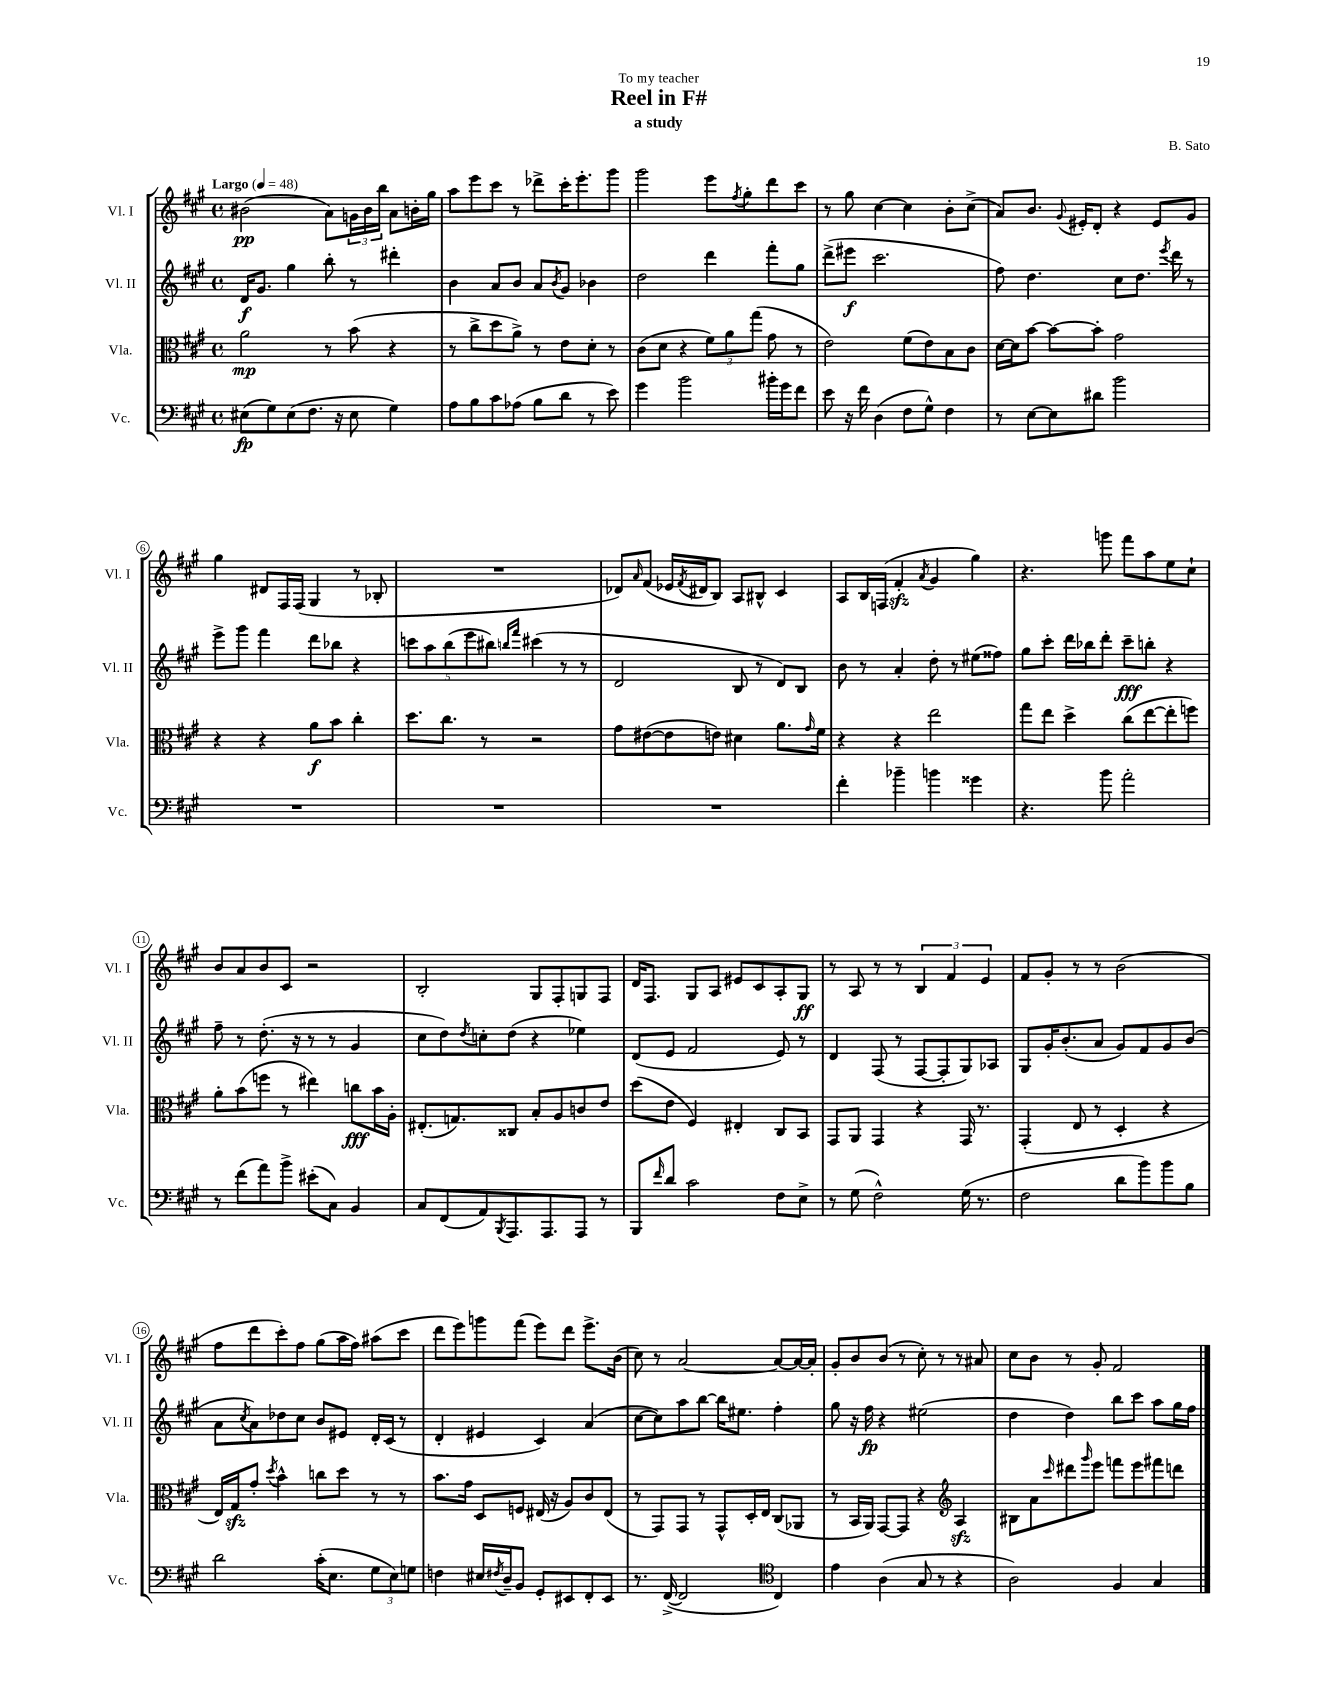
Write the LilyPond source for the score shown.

\header { title = "Reel in F#" composer = "B. Sato" subtitle = "a study" dedication = "To my teacher" }
<<
\new StaffGroup <<
\new Staff = "s0" \with { instrumentName = "Vl. I" shortInstrumentName = "Vl. I" } {
    \clef treble \key a \major \defaultTimeSignature \time 4/4 \tempo "Largo" 4 = 48
    bis'2\pp( a'8) \tuplet 3/2 { g'16 bis'16 b''16 } a'8 b'16-. gis''16 |
    a''8 e'''8 cis'''8 r8 des'''8-> cis'''16-. e'''8.-. gis'''8 |
    gis'''2 e'''8 \acciaccatura { fis''8 } gis''8-. d'''8 cis'''8 |
    r8 gis''8 cis''4~ cis''4 b'8-. cis''8->( |
    a'8) b'8. \appoggiatura { gis'8 } eis'16-. d'8-. r4 eis'8 gis'8 |
    gis''4 dis'8 fis16 fis16( gis4 r8 bes8-. |
    R1 |
    des'8) \grace { a'16 } fis'8( ees'16 \acciaccatura { fis'8 } dis'16 b8) a8 bis8-^ cis'4 |
    a8 b16 f16( fis'4-.\sfz \acciaccatura { a'8 } gis'4 gis''4) |
    r4. g'''8 fis'''8 a''8 e''8 cis''8-! |
    b'8 a'8 b'8 cis'8 r2 |
    b2-. gis8 fis8-. g8 fis8 |
    d'16 fis8. gis8 a8 eis'8 cis'8 a8-. gis8\ff |
    r8 a8 r8 r8 \tuplet 3/2 { b4 fis'4 e'4 } |
    fis'8 gis'8-. r8 r8 b'2( |
    fis''8 d'''8 cis'''8-.) fis''8 gis''8( a''16 fis''16) ais''8( cis'''8 |
    d'''8 e'''8) g'''8 fis'''8( e'''8) d'''8 e'''8.-> b'16( |
    cis''8) r8 a'2~ a'8~ a'16~ a'16-. |
    gis'8-. b'8 b'8( r8 cis''8-.) r8 r8 ais'8 |
    cis''8 b'8 r8 gis'8-. fis'2 \bar "|." |
}
\new Staff = "s1" \with { instrumentName = "Vl. II" shortInstrumentName = "Vl. II" } {
    \clef treble \key a \major \defaultTimeSignature \time 4/4
    d'16\f gis'8. gis''4 b''8-. r8 dis'''4-. |
    b'4 a'8 b'8 a'8 \acciaccatura { b'8 } gis'8 bes'4 |
    d''2 d'''4 fis'''8-. gis''8 |
    d'''8->( eis'''8\f cis'''2. |
    fis''8) d''4. cis''8 d''8. \acciaccatura { e'''8 } d'''16 r8 |
    e'''8-> gis'''8 fis'''4 d'''8 bes''8 r4 |
    \tuplet 5/4 { c'''8 a''8 b''8( e'''8 bis''8) } \grace { b''16 fis'''16 } cis'''4( r8 r8 |
    d'2 b8 r8 d'8) b8 |
    b'8 r8 a'4-. d''8-. r8 eis''8( fisis''8) |
    gis''8 cis'''8-. d'''16 bes''16 d'''8-. cis'''8--\fff b''8-. r4 |
    fis''8-- r8 d''8.-.( r16 r8 r8 gis'4 |
    cis''8 d''8) \acciaccatura { d''8 } c''8-. d''8( r4 ees''4) |
    d'8( e'8 fis'2 e'8) r8 |
    d'4 fis8( r8 fis8~ fis8-. gis8) aes8 |
    gis8 gis'16-. b'8.-.( a'8 gis'8) fis'8 gis'8 b'8( |
    a'8 \acciaccatura { cis''8 } a'8) des''8 cis''8 b'8 eis'8 d'16-. cis'16( r8 |
    d'4-. eis'4 cis'4) a'4( |
    cis''8~ cis''8) a''8 b''8~ b''16 eis''8. fis''4-. |
    gis''8 r16 fis''16\fp r4 eis''2( |
    d''4 d''4) b''8 cis'''8 a''8 gis''16 fis''16 \bar "|." |
}
\new Staff = "s2" \with { instrumentName = "Vla." shortInstrumentName = "Vla." } {
    \clef alto \key a \major \defaultTimeSignature \time 4/4
    a'2\mp r8 b'8( r4 |
    r8 cis''8-> d''8 a'8->) r8 e'8 d'8-. r8 |
    cis'8( d'8 r4 \tuplet 3/2 { fis'8) a'8 gis''8( } gis'8 r8 |
    e'2) fis'8( e'8) b8 cis'8 |
    d'16~ d'16 b'8~ b'8~ b'8-. gis'2 |
    r4 r4 a'8\f b'8 cis''4-. |
    d''8. cis''8. r8 r2 |
    gis'8 eis'8~( eis'8 e'8) dis'4 a'8. \grace { gis'16 } fis'16 |
    r4 r4 e''2 |
    gis''8 e''8 d''4-> cis''8( e''8~ e''8-. f''8) |
    a'8-. b'8( f''8 r8 eis''4) c''8\fff b'16 a16-. |
    eis8.-.( g8.) cisis8 b8-. a8 c'8 e'8 |
    d''8( e'8 fis4) eis4-. cis8 b,8 |
    gis,8 a,8 gis,4 r4 gis,16 r8. |
    gis,4-.( e8 r8 d4-. r4 |
    e16) gis16\sfz gis'8-. \acciaccatura { d''8 } b'4-^ c''8 d''8 r8 r8 |
    b'8. gis'16 d8 f8 eis16( r16 a8) cis'8 eis8( |
    r8 gis,8) gis,8 r8 gis,8-^ d16-. e16 cis8( aes,8 |
    r8 b,16 a,16) gis,8~ gis,8 r4 \clef treble a4\sfz |
    bis8 a'8 \grace { cis'''16 } dis'''8 \grace { gis'''16 } e'''8 f'''8 e'''8 fis'''8 d'''8 \bar "|." |
}
\new Staff = "s3" \with { instrumentName = "Vc." shortInstrumentName = "Vc." } {
    \clef bass \key a \major \defaultTimeSignature \time 4/4
    eis8\fp( gis8) eis8( fis8. r16 eis8 gis4) |
    a8 b8 cis'8 aes8( b8 d'8 r8 e'8) |
    gis'4 b'2 bis'16-. gis'16 fis'8 |
    e'8 r16 fis'16 d4( fis8 gis8-^) fis4 |
    r8 e8~ e8 dis'8 b'2 |
    R1 |
    R1 |
    R1 |
    fis'4-. bes'4-- b'4 gisis'4 |
    r4. b'8 a'2-. |
    r8 fis'8( a'8) b'8-> eis'8-.( cis8) b,4 |
    cis8 fis,8( a,8) \acciaccatura { b,,8 } a,,8. a,,8. a,,8 r8 |
    b,,8 \grace { fis'16 } d'8 cis'2 fis8 e8-> |
    r8 gis8( fis2-^) gis16( r8. |
    fis2 d'8 b'8) b'8 b8 |
    d'2 cis'16-.( e8. \tuplet 3/2 { gis8 e8) g8 } |
    f4 eis16 \acciaccatura { fis8 } d16-- b,8 gis,8-. eis,8 fis,8-. eis,8 |
    r8. fis,16~->( fis,2 \clef tenor cis4) |
    e'4 a4( gis8 r8 r4 |
    a2) fis4 gis4 \bar "|." |
}
>>
>>
\layout { \context { \Score \override BarNumber.stencil = #(make-stencil-circler 0.1 0.3 ly:text-interface::print) } }
